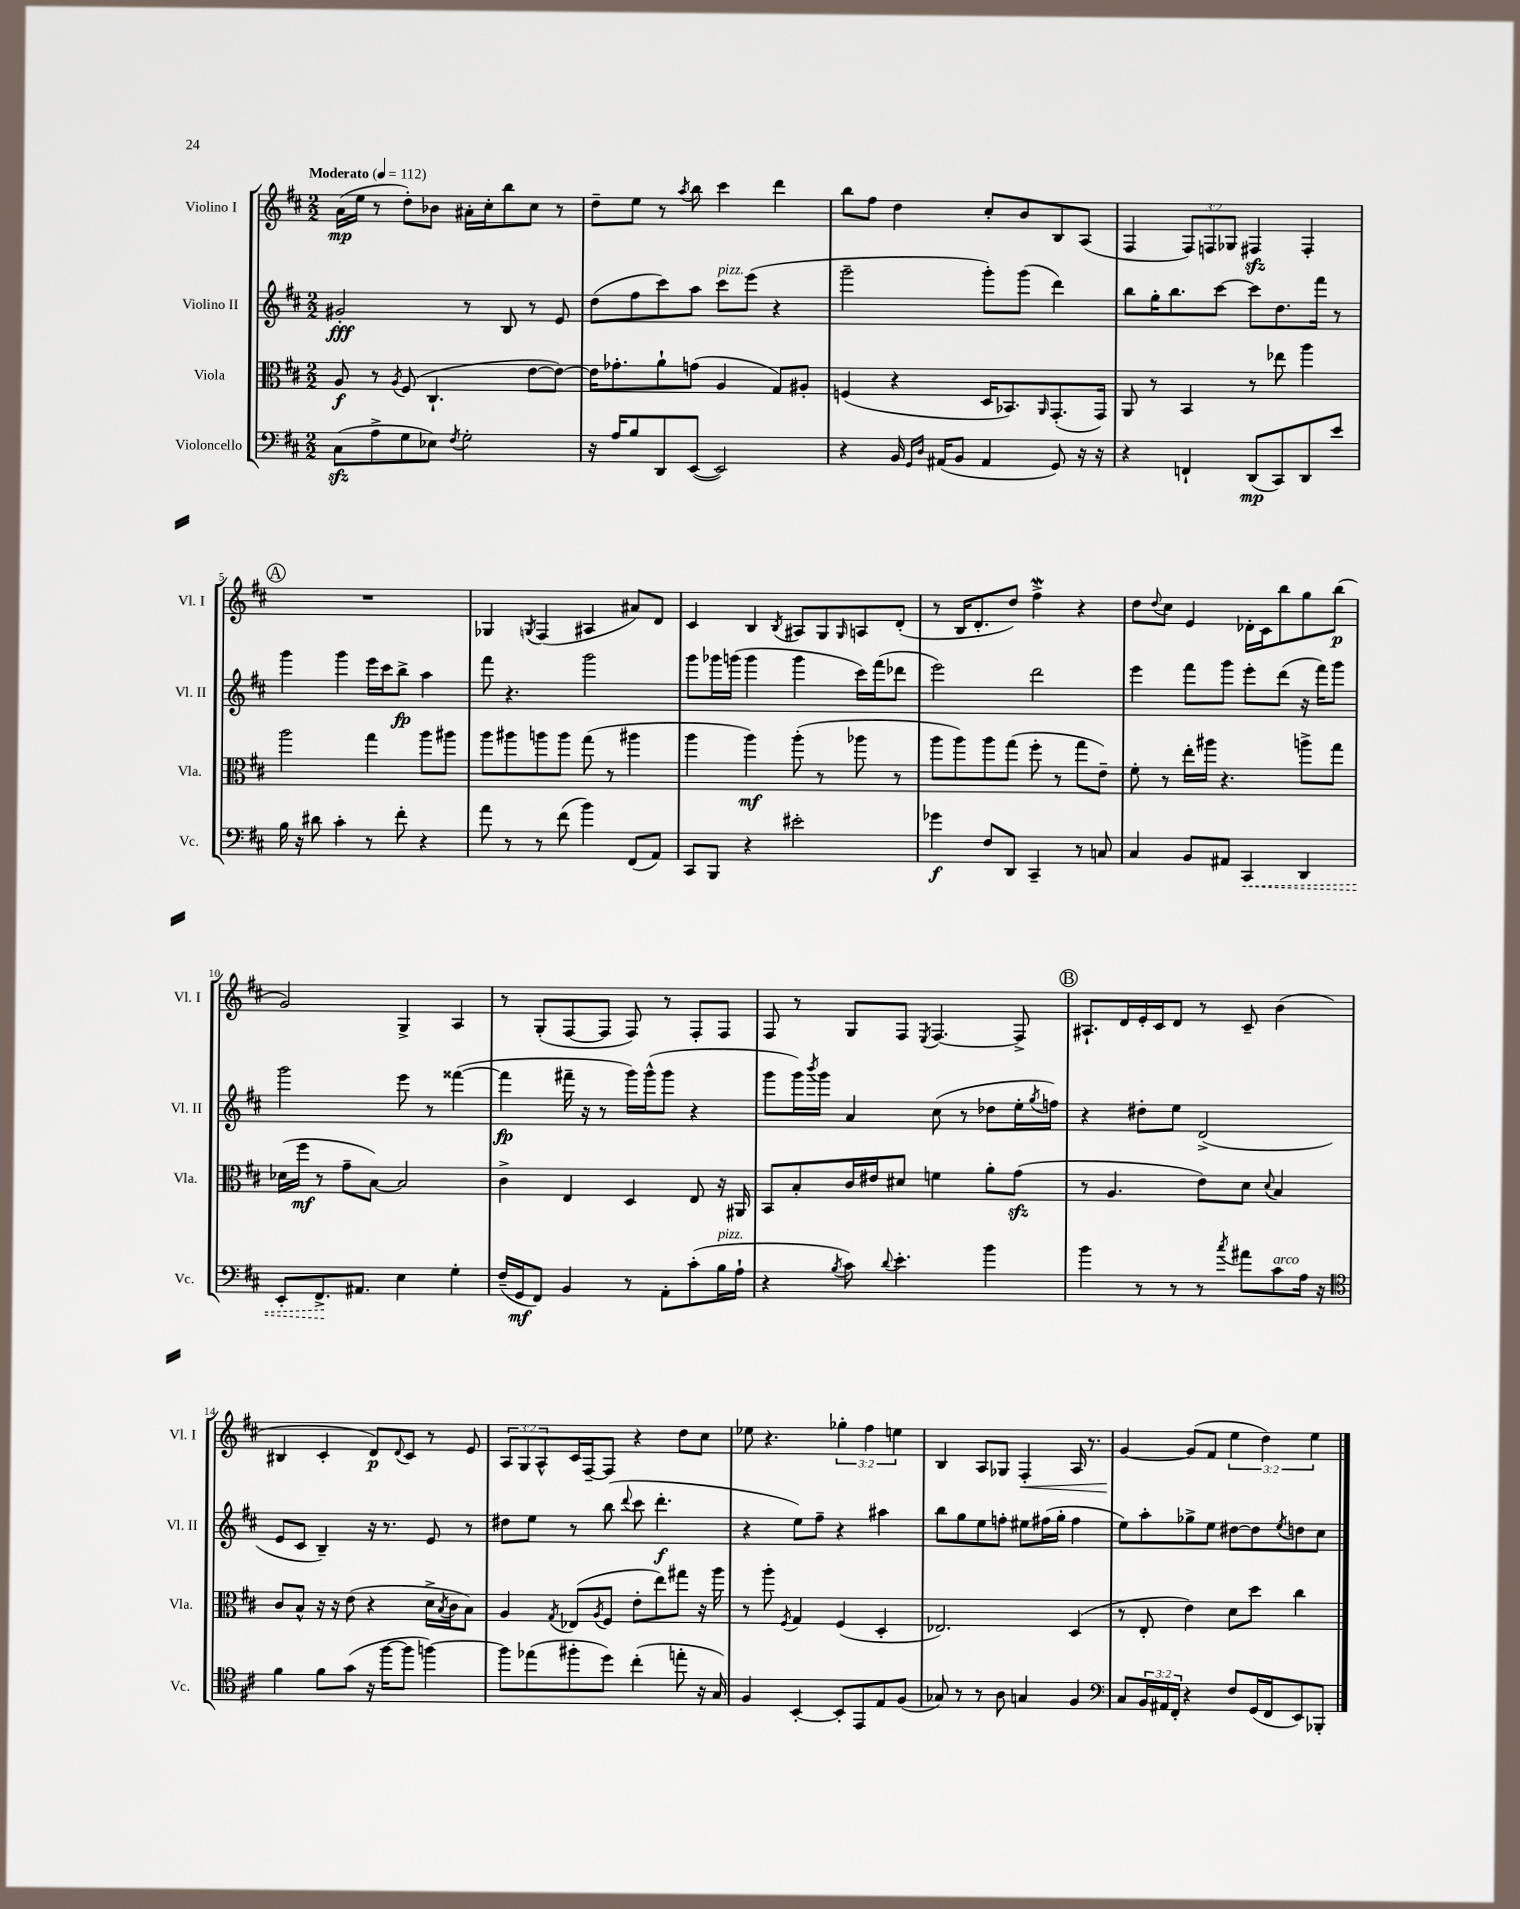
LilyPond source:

<<
\new StaffGroup <<
\new Staff = "s0" \with { instrumentName = "Violino I" shortInstrumentName = "Vl. I" } {
    \clef treble \key d \major \numericTimeSignature \time 2/2 \override Staff.TupletNumber.text = #tuplet-number::calc-fraction-text \tempo "Moderato" 4 = 112
    a'16\mp( e''16 r8 d''8-.) bes'8 ais'16-. cis''16-. b''8 cis''8 r8 |
    d''8-- e''8 r8 \acciaccatura { a''8 } b''8 cis'''4 d'''4 |
    b''8 fis''8 d''4 cis''8-. b'8 b8 a8( |
    fis4 \tuplet 3/2 { fis8) f8 ges8 } fis4\sfz fis4-. |
    \mark \markup { \circle "A" } R1 |
    ges4 \acciaccatura { g8 } fis4( ais4 ais'8) d'8 |
    cis'4 b4 \acciaccatura { b8 } ais8 g8 \grace { g16 } a8 d'8-.( |
    r8 b16 d'8.-. d''8) fis''4->\mordent r4 |
    d''8 \appoggiatura { d''8 } cis''8 e'4 des'16-. cis'16 b''8 g''8 b''8\p( |
    g'2) g4-> a4 |
    r8 g8-.( fis8~ fis8 fis8) r8 fis8-. fis8 |
    fis8 r8 g8 fis8 \acciaccatura { e8 } fis4.~ fis8-> |
    \mark \markup { \circle "B" } ais8.-! d'16 e'16-. cis'16 d'8 r8 cis'8-- b'4( |
    bis4 cis'4-. d'8\p) \appoggiatura { d'8 } cis'8 r8 e'8 |
    \tuplet 3/2 { a8 g8 a8-^ } cis'16 fis16~-- fis8 r4 d''8 cis''8 |
    ees''8 r4. \tuplet 3/2 { ges''4-. fis''4 e''4 } |
    b4 a8 ges8 fis4-.\< a16 r8. |
    g'4~\! g'8( fis'8 \tuplet 3/2 { e''4 d''4) e''4 } \bar "|." |
}
\new Staff = "s1" \with { instrumentName = "Violino II" shortInstrumentName = "Vl. II" } {
    \clef treble \key d \major \numericTimeSignature \time 2/2
    gis'2-.\fff r8 b8 r8 e'8 |
    d''8( fis''8 cis'''8) a''8 cis'''8^\markup { \italic "pizz." } e'''8( r4 |
    g'''2-- g'''8-.) g'''8( d'''4) |
    b''8 g''16-. b''8. cis'''8~ cis'''8 d''8. fis'''16 r8 |
    \mark \markup { \circle "A" } g'''4 g'''4 e'''16 cis'''16 b''8->\fp a''4 |
    fis'''8 r4. g'''2 |
    g'''8 ges'''16 g'''16( g'''4 g'''4 cis'''16) fis'''16( des'''8 |
    e'''2) d'''2 |
    e'''4 fis'''8 g'''8 e'''8-. d'''8( r16 fis'''16) g'''8 |
    g'''2 e'''8 r8 fisis'''4~( |
    fisis'''4\fp fis'''16-- r16 r8 g'''16) g'''16-^( g'''8 r4 |
    g'''8 g'''16) \acciaccatura { b'''8 } g'''16 a'4 cis''8( r8 des''8 e''16-. \acciaccatura { g''8 } f''16) |
    \mark \markup { \circle "B" } r4 dis''8-. e''8 d'2->( |
    e'8 cis'8 b4--) r16 r8. e'8 r8 |
    dis''8 e''8 r8 b''8( \appoggiatura { d'''8 } cis'''8 d'''4.-.\f |
    r4 e''8) fis''8-- r4 ais''4 |
    b''8 g''8 e''8 f''8-. eis''8 fis''16( g''16-. fis''4 |
    e''8) a''8-. ges''8-> e''8 dis''8~ dis''8 \acciaccatura { e''8 } d''8 cis''8 \bar "|." |
}
\new Staff = "s2" \with { instrumentName = "Viola" shortInstrumentName = "Vla." } {
    \clef alto \key d \major \numericTimeSignature \time 2/2
    a8\f r8 \acciaccatura { a8 } fis8( cis4.-! e'8~ e'8~) |
    e'16 ges'8.-. a'8-! g'8( a4 g8) ais8-. |
    f4( r4 d16 bes,8.) \grace { a,16 } g,8.-.( g,16) |
    a,8 r8 b,4 r8 ees''8 a''4 |
    \mark \markup { \circle "A" } a''2 g''4 a''8 ais''8 |
    a''8 ais''8 a''8 a''8 g''8( r8 ais''4 |
    a''4 a''4\mf) a''8-.( r8 aes''8 r8 |
    a''8 a''8) a''8 g''8( fis''8-. r8 g''8 e'8--) |
    fis'8-. r8 e''16-. ais''16 r4. a''8-> g''8 |
    des'16( fis''16\mf r8 g'8-- b8~) b2 |
    cis'4-> e4 d4 e8 r16 ais,16 |
    b,8 b8-. cis'16 eis'16 dis'8 f'4 a'8-. g'8\sfz( |
    \mark \markup { \circle "B" } r8 a4. e'8) d'8 \appoggiatura { d'8 } b4 |
    cis'8 b8-^ r16 r16 e'8( r4 d'16-> \acciaccatura { b8 } cis'16 b8) |
    a4 \acciaccatura { g8 } ees8( \acciaccatura { a8 } fis8 e'8-. e''8) gis''8 r16 a''16 |
    r8 a''8-. \acciaccatura { fis8 } g4 fis4( d4-. |
    ees2.) d4( |
    r8 e8-. e'4) d'8 d''8 cis''4 \bar "|." |
}
\new Staff = "s3" \with { instrumentName = "Violoncello" shortInstrumentName = "Vc." } {
    \clef bass \key d \major \numericTimeSignature \time 2/2 \override Staff.TupletNumber.text = #tuplet-number::calc-fraction-text
    cis8\sfz( a8-> g8 ees8) \acciaccatura { fis8 } g2-. |
    r16 a16 b8 d,8 e,8~( e,2) |
    r4 b,16 \grace { g,16 d16 } ais,16( b,8 ais,4 g,8) r16 r16 |
    r4 f,4-! d,8\mp( cis,8) d,8 e'8 |
    \mark \markup { \circle "A" } b16 r16 dis'8 cis'4-. r8 fis'8-. r4 |
    a'8 r8 r8 fis'8( b'4) fis,8( a,8) |
    cis,8 b,,8 r4 eis'2-. |
    ges'4\f fis8 d,8 cis,4-- r8 c8 |
    cis4 b,8 ais,8 \once \override Hairpin.style = #'dashed-line cis,4\< d,4 |
    e,8-. fis,8.->\! ais,8. e4 g4-. |
    fis16--( g,16\mf fis,8) b,4 r8 a,8-. cis'8-.( b16^\markup { \italic "pizz." } a16-! |
    r4 \acciaccatura { b8 } cis'8) \appoggiatura { d'8 } e'4.-. b'4 |
    \mark \markup { \circle "B" } b'4 r8 r8 r8 \acciaccatura { cis''8 } ais'8 cis'8^\markup { \italic "arco" } a16 r16 |
    \clef tenor fis'4 fis'8 g'8( r16 fis''16~ fis''8 f''4~) |
    f''8 ees''8( fis''8-. d''8) cis''4-.( e''8-. r16 g16) |
    fis4 b,4~-. b,8-. e,8 e8 fis8( |
    ges8) r8 r8 a8 g4 fis4 |
    \clef bass cis8 \tuplet 3/2 { b,16 ais,16 fis,16-. } r4 fis8 g,16( fis,16 e,8) bes,,8-. \bar "|." |
}
>>
>>
